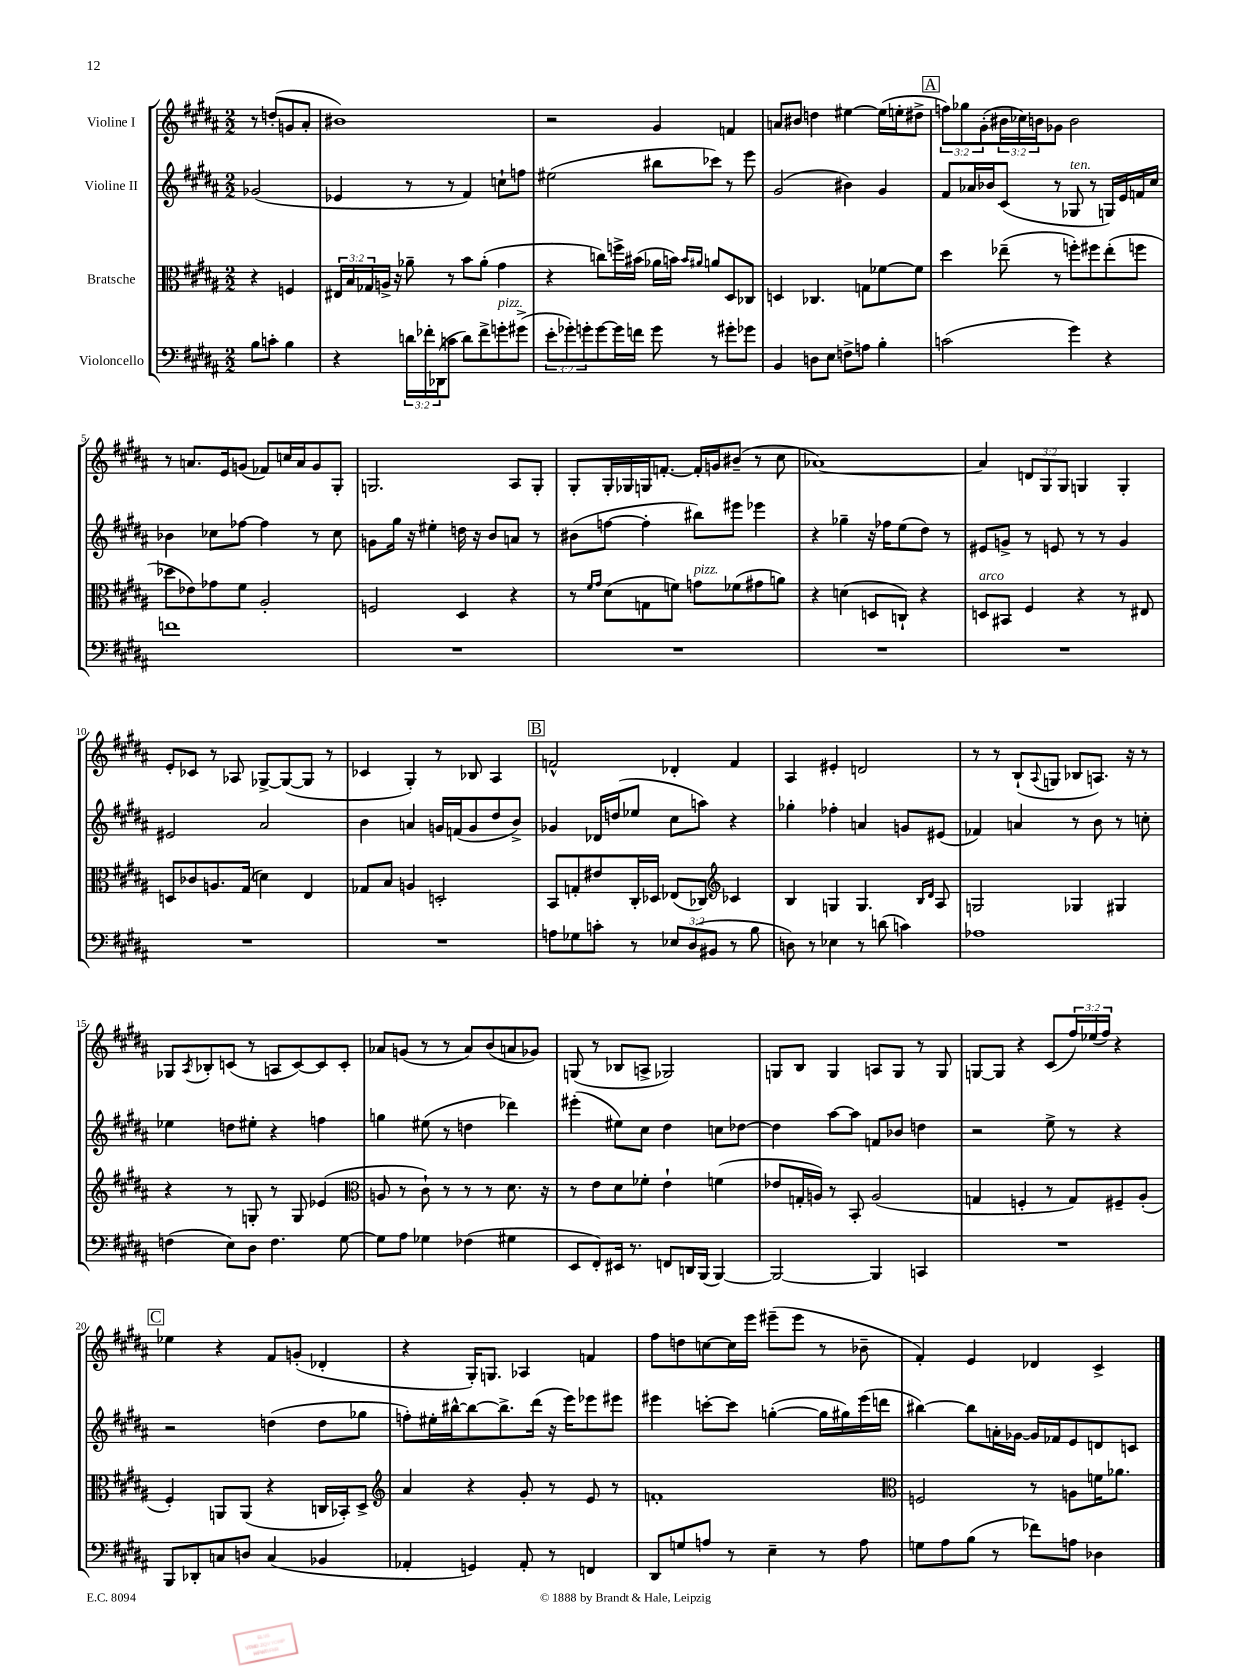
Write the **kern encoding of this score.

**kern	**kern	**kern	**kern
*staff4	*staff3	*staff2	*staff1
*clefF4	*clefC3	*clefG2	*clefG2
*k[f#c#g#d#a#]	*k[f#c#g#d#a#]	*k[f#c#g#d#a#]	*k[f#c#g#d#a#]
*M2/2	*M2/2	*M2/2	*M2/2
8B\L	4r	(2g-/	8r
8c'\J	.	.	(8dd'/L
4B\	4F/	.	8g/
.	.	.	8a#'/J
=	=	=	=
4r	24E#/LL	4e-/	1b#)
.	24B/	.	.
.	24G-/	.	.
.	16A^/JJ	.	.
.	16r	.	.
24d\LL	8a-~\	8r	.
24f-'\	.	.	.
(24DD-\J	.	.	.
8c\J	8r	8r	.
8d\L)	8b\L	4f#/)	.
8f-^\	(8a-'\J	.	.
8g'\	4g#\	8cc`\L	.
(8g#^\J	.	8ff\J	.
=	=	=	=
12e'\L	4r	(2ee#\	2r
12g-'\)	.	.	.
12g'\	.	.	.
[8g\	8cc\L)	.	.
16g\]L	16ff^\L	.	.
16f\JJ	(16b#\JJ	.	.
8g\	16a-\LL	8bb#\L	4g#/
.	16b\JJ)	.	.
.	16qqb/LL	.	.
.	16qqa#/JJ	.	.
8r	8a/L	8ccc-\J)	.
8g#'\L	8D#/	8r	4f/
8g-\J	8C-/J	8eee\	.
=	=	=	=
4BB/	4D/	(2g#/	8a/L
.	.	.	8b#/J
8D\L	4.C-/	.	4dd\
8E\J	.	.	.
8F^\L	.	4b#\)	[4ee#\
8A\J	8G\L	.	.
4B'\	[8f-\	4g#/	(16ee#\]LL
.	.	.	16ee'\J
.	8f-\]J	.	8dd#^\J
=	=	=	=
(2c\	4dd#\	8f#/L	12ff\L)
.	.	.	12gg-\
.	.	16a-/L	.
.	.	.	(12g#'\
.	.	16b-/J	.
.	(8ee-~\	(8c#/J	24b#\L
.	.	.	24cc-\)
.	.	.	24b\J
.	8r	8r	8g-\J
4g#\)	8ff'\L)	8G-/	2b\
.	8ff#\	8r	.
4r	(8ee-'\	16G/LL)	.
.	.	16e/	.
.	8ff\J	16f/	.
.	.	16cc#/JJ	.
=	=	=	=
1f	8dd-\L	4b-\	8r
.	8e-\)	.	8.a/L
.	8g-\	8cc-\L	.
.	.	.	16e/k
.	8f#\J	[8ff-\J	(8g/J
.	2A#'/	4ff-\]	8f-/L)
.	.	.	16cc/L
.	.	.	16a/J
.	.	8r	8g/
.	.	8cc-\	8G#'/J
=	=	=	=
1r	2F/	8g\L	2.G/
.	.	16gg#\Jk	.
.	.	16r	.
.	.	4ee#'\	.
.	4D#/	16dd\	.
.	.	16r	.
.	.	8b/L	.
.	4r	8a/J	8A#/L
.	.	8r	8G'/J
=	=	=	=
1r	8r	(8b#\L	8G#'/L
.	16qqf#/LL	.	.
.	16qqg#/JJ	.	.
.	(8d#\L	[8ff\J	16G#'/L
.	.	.	16G-/
.	8G\	4ff'\]	16G/J
.	.	.	[8.f'/J
.	8f\J)	.	.
.	8g\L	8bb#\L)	16f'/]LL
.	.	.	16g/J
.	(8f-\	8eee#\J	(8b#~/J
.	8g#\	4eee-\	8r
.	8a\J)	.	8cc#\
=	=	=	=
1r	4r	4r	[1a-)
.	(4d\	4gg-~\	.
.	8D/L	16r	.
.	.	16ff-\LK	.
.	8C`/J)	(8ee\	.
.	4r	8dd#\J)	.
.	.	8r	.
=	=	=	=
1r	8D/L	8e#/L	4a-/]
.	8BB#/J	8g^/J	.
.	4F#/	8r	12d/L
.	.	.	12G#/
.	.	8e/	.
.	.	.	12G#/J
.	4r	8r	4G/
.	.	8r	.
.	8r	4g/	4G'/
.	8E#/	.	.
=	=	=	=
1r	8D/L	2e#/	8e'/L
.	8c-/	.	8c-/J
.	8.A/	.	8r
.	.	.	8A-/
.	(16G#/Jk	.	.
.	4d\)	2a#/	[8G-^/L
.	.	.	(8G-/_
.	4E/	.	8G-/]J
.	.	.	8r
=	=	=	=
1r	8G-/L	4b\	4c-/
.	8B/J	.	.
.	4A/	4a/	4G#'/)
.	2D'/	16g/LL	8r
.	.	(16f/J	.
.	.	8g/	8B-/
.	.	8dd#/	4A#/
.	.	8b^/J)	.
=	=	=	=
8A\L	8BB/L	4g-/	2f^^/
8G-\	8G'/	.	.
8c'\J	8e#/	16d-/LL	.
.	.	(16dd/J	.
8r	16C#'/L	8ee-/J	.
.	16D-/JJ	.	.
12E-/L	(8E-/L	8cc#\L	4d-'/
(12D#/	.	.	.
.	8C-/J)	8aa\J)	.
12BB#/J	.	.	.
*	*clefG2	*	*
8r	4c-/	4r	4f/
8B\	.	.	.
=	=	=	=
8D\)	4B/	4gg-'\	4A#/
8r	.	.	.
4E-\	4G/	4ff-'\	4e#'/
8r	4.G/	4a/	2d/
(8d\	.	.	.
4c\)	.	8g/L	.
.	16qqB/LL	.	.
.	16qqd#/JJ	.	.
.	8A#/	(8e#/J	.
=	=	=	=
1A-	2G/	4f-/)	8r
.	.	.	8r
.	.	4a/	(8B`/L
.	.	.	8qqA#/
.	.	.	8G/J
.	4G-/	8r	8B-/L
.	.	8b\	8.A/J)
.	4G#/	8r	.
.	.	.	16r
.	.	8cc'\	8r
=	=	=	=
(4F\	4r	4ee-\	8G-/L
.	.	.	8qA#/
.	.	.	8B-'/
8E\L)	8r	8dd\L	(8c/J
8D#\J	8G'/	8ee#'\J	8r
4.F\	8r	4r	8A/L
.	8G/	.	[8c/)
.	(4e-/	4ff\	8c/]
[8G#\	.	.	8c'/J
=	=	=	=
*	*clefC3	*	*
8G#\]L	8A/	4gg\	8a-/L
8A#\J	8r	.	(8g/J
4G-\	8c#`\)	(8ee#\	8r
.	8r	8r	8r
(4F-\	8r	4dd\	8a-/L)
.	8r	.	(8b/
4G#\	8.d#\	4ddd-\)	8a/
.	.	.	8g-/J)
.	16r	.	.
=	=	=	=
8EE/L	8r	(4eee#'\	(8G/
8FF#'/)	8e\L	.	8r
16EE#/Jk	8d#\	8ee#\L)	8B-/L
8.r	.	.	.
.	8f-'\J	8cc#\J	8A^/J
8FF/L	4e`\	4dd#\	2G-/)
16DD/L	.	.	.
(16BBB/JJ	.	.	.
[4BBB/)	(4f\	8cc\L	.
.	.	[8dd-\J	.
=	=	=	=
2BBB/_	8e-/L	4dd-\]	8G/L
.	16G'/L	.	8B/J
.	16A/JJ)	.	.
.	8r	[8aa#\L	4G/
.	8BB'/	8aa#\]J	.
4BBB/]	(2A/	8f/L	8A/L
.	.	8b-/J	8G/J
4CC/	.	4dd\	8r
.	.	.	8G/
=	=	=	=
1r	4G/	2r	[8G/L
.	.	.	8G/]J
.	4F'/	.	4r
.	8r	8ee^\	(8c#/L
.	8G/L)	8r	24ff#/L)
.	.	.	(24ee-/
.	.	.	24ff#/JJ)
.	8F#~/	4r	4r
.	(8A#'/J	.	.
=	=	=	=
8BBB/L	4F#'/)	2r	4ee-\
8DD-'/	.	.	.
8C/	8AA/L	.	4r
8D/J	(8AA/J	.	.
(4C/	4r	(4dd\	8f#/L
.	.	.	(8g'/J
4BB-/	16C/LL	8dd\L	4d-'/
.	16BB-'/J)	.	.
.	8D#^/J	8gg-\J	.
=	=	=	=
*	*clefG2	*	*
4AA-'/	4a#/	8ff'\L)	4r
.	.	16ee#'\L	.
.	.	[16bb#^^\J	.
4GG/)	4r	8bb#\_	16G#'/LK)
.	.	.	8.G/J
.	.	8.bb#^\]	.
8AA-'/	8g#'/	.	4A-/
.	.	(16ddd#\Jk	.
8r	8r	16r	.
.	.	16eee\LK)	.
4FF/	8e/	8eee-\	4f/
.	8r	8eee#\J	.
=	=	=	=
8DD#/L	1f'	4eee#\	8ff#\L
8G/	.	.	8dd\
8A/J	.	[8ccc'\L	[8cc\
8r	.	8ccc\]J	16cc\]L
.	.	.	16eee\JJ
4E~\	.	([4gg'\	(8eee#~\L
.	.	.	8eee#\J
8r	.	16gg\]LL	8r
.	.	16gg#\)	.
8A\	.	(16eee#\	8b-~\
.	.	16ddd\JJ	.
=	=	=	=
*	*clefC3	*	*
8G\L	2F/	[4bb#\)	4f#'/)
8A#\	.	.	.
(8B\J	.	8bb#\]L	4e/
8r	.	16a'\L	.
.	.	[16g-\JJ	.
8f-\L)	8r	16g-/]LL	4d-/
.	.	16f-/J	.
8A\J	8A\L	8e/	.
4D-\	16f\K	8d/	4c#^/
.	8.a-\J	.	.
.	.	8c/J	.
==	==	==	==
*-	*-	*-	*-
